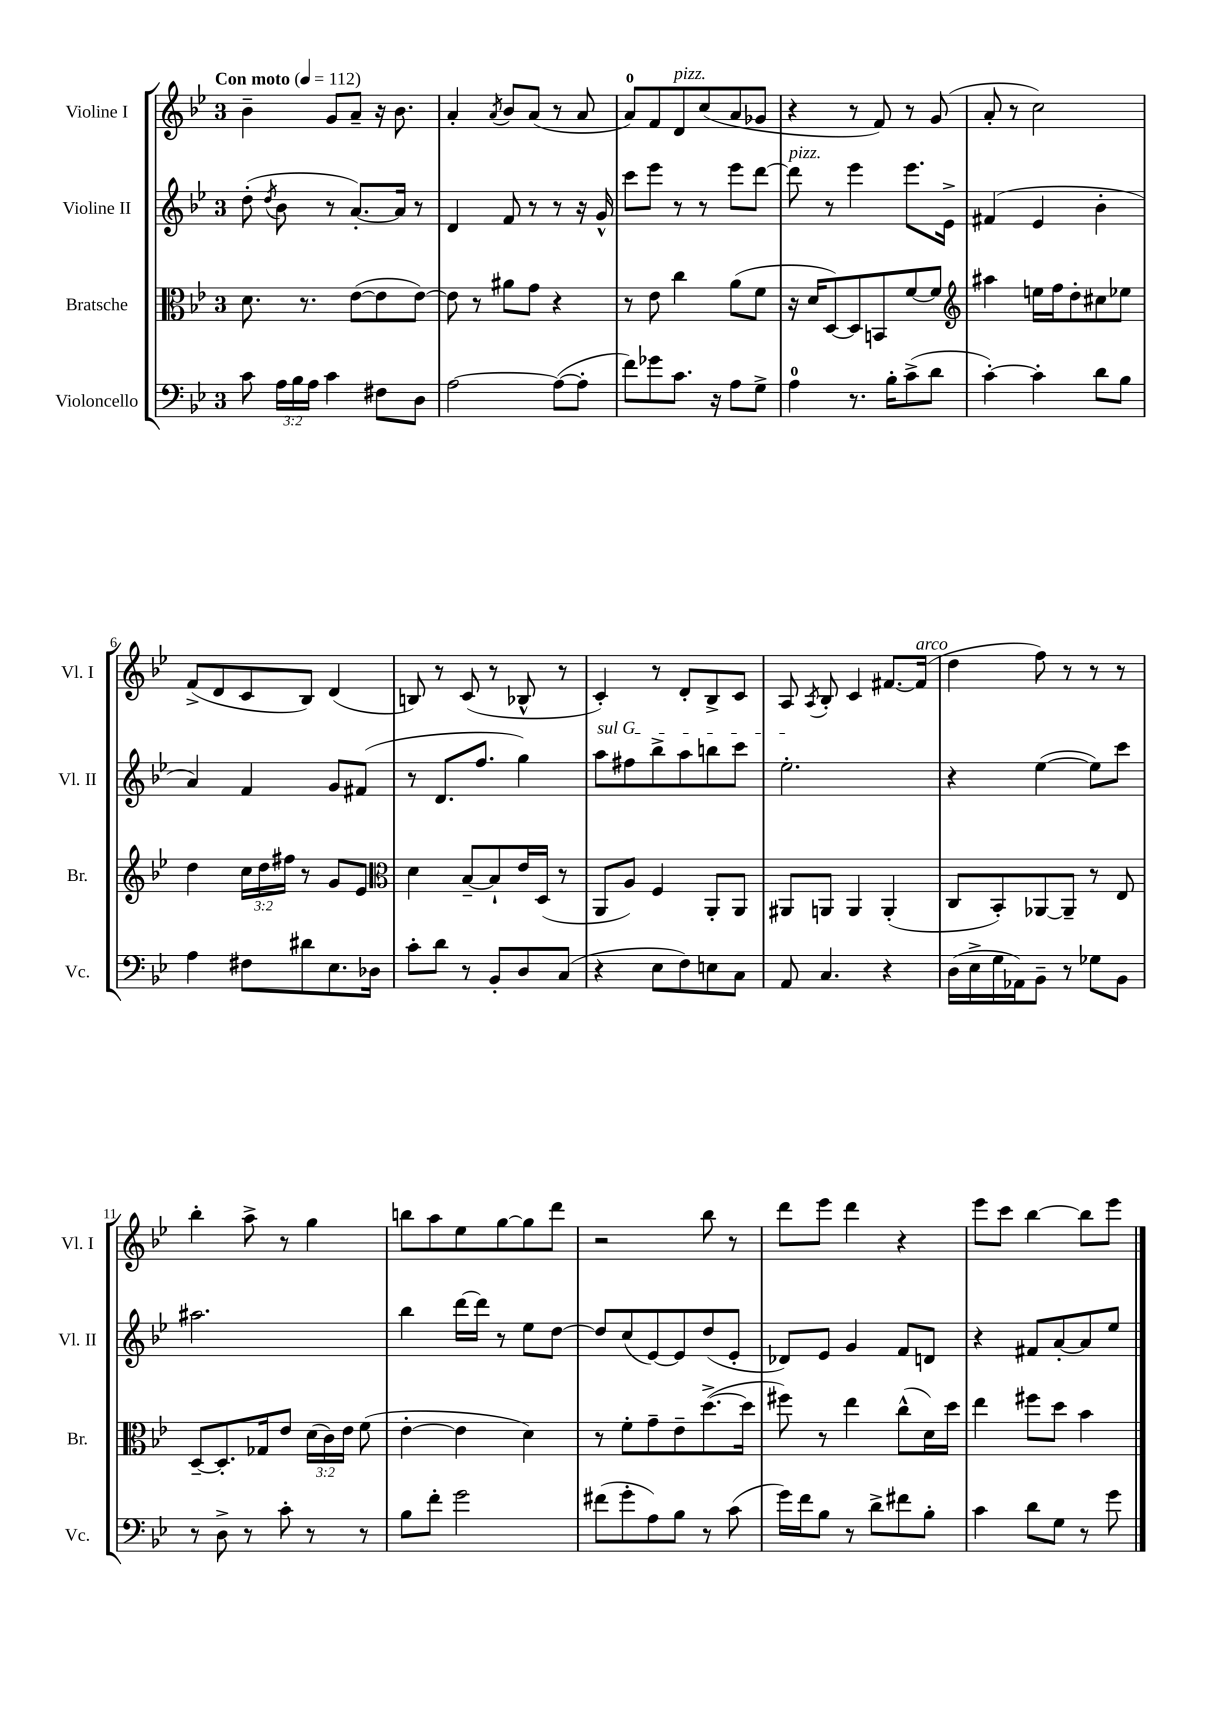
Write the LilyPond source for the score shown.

<<
\new StaffGroup <<
\new Staff = "s0" \with { instrumentName = "Violine I" shortInstrumentName = "Vl. I" } {
    \clef treble \key bes \major \once \override Staff.TimeSignature.style = #'single-digit \time 3/4 \tempo "Con moto" 4 = 112
    \autoBeamOff bes'4-- g'8[ a'8]-- r16 bes'8. |
    a'4-. \acciaccatura { a'8 } bes'8[ a'8]( r8 a'8 |
    a'8[-0) f'8 d'8^\markup { \italic "pizz." } c''8( a'8 ges'8] |
    r4 r8 f'8) r8 g'8( |
    a'8-. r8 c''2) |
    f'8[->( d'8 c'8 bes8]) d'4( |
    b8) r8 c'8( r8 bes8-^ r8 |
    c'4-.) r8 d'8[-. bes8-> c'8] |
    a8 \acciaccatura { a8 } bes8-. c'4 fis'8.[~ fis'16]^\markup { \italic "arco" }( |
    d''4 f''8) r8 r8 r8 |
    bes''4-. a''8-> r8 g''4 |
    b''8[ a''8 ees''8 g''8~ g''8 d'''8] |
    r2 bes''8 r8 |
    d'''8[ ees'''8] d'''4 r4 |
    ees'''8[ c'''8] bes''4~ bes''8[ ees'''8] \bar "|." |
}
\new Staff = "s1" \with { instrumentName = "Violine II" shortInstrumentName = "Vl. II" } {
    \clef treble \key bes \major \once \override Staff.TimeSignature.style = #'single-digit \time 3/4
    \autoBeamOff d''8-.( \acciaccatura { d''8 } bes'8 r8 a'8.[~-.) a'16] r8 |
    d'4 f'8 r8 r8 r16 g'16-^ |
    c'''8[ ees'''8] r8 r8 ees'''8[ d'''8]~ |
    d'''8^\markup { \italic "pizz." } r8 ees'''4 ees'''8.[ ees'16]-> |
    fis'4( ees'4 bes'4-. |
    a'4) f'4 g'8[ fis'8]( |
    r8 d'8.[ f''8.] g''4) |
    \once \override TextSpanner.bound-details.left.text = \markup { \italic "sul G" } a''8[\startTextSpan fis''8 bes''8-> a''8 b''8 c'''8] |
    ees''2.-.\stopTextSpan |
    r4 ees''4~( ees''8[) c'''8] |
    ais''2. |
    bes''4 d'''16[~ d'''16] r8 ees''8[ d''8]~ |
    d''8[ c''8( ees'8~) ees'8 d''8( ees'8]-. |
    des'8[) ees'8] g'4 f'8[ d'8] |
    r4 fis'8[ a'8~-. a'8 ees''8] \bar "|." |
}
\new Staff = "s2" \with { instrumentName = "Bratsche" shortInstrumentName = "Br." } {
    \clef alto \key bes \major \once \override Staff.TimeSignature.style = #'single-digit \time 3/4 \override Staff.TupletNumber.text = #tuplet-number::calc-fraction-text
    \autoBeamOff d'8. r8. ees'8[~( ees'8 ees'8]~) |
    ees'8 r8 ais'8[ g'8] r4 |
    r8 ees'8 c''4 a'8[( f'8] |
    r16 d'16[ d8~) d8 b,8 f'8~ f'8] |
    \clef treble ais''4 e''16[ f''16 d''8-. cis''8 ees''8] |
    d''4 \tuplet 3/2 { c''16[ d''16 fis''16] } r8 g'8[ ees'8] |
    \clef alto d'4 bes8[~-- bes8-! ees'16 d16]( r8 |
    a,8[ a8]) f4 a,8[-. a,8] |
    ais,8[ a,8] a,4 a,4-.( |
    c8[ bes,8-.) aes,8~ aes,8]-- r8 ees8 |
    d8[~-- d8.-. ges16 ees'8] \tuplet 3/2 { d'16[( c'16) ees'16] } f'8( |
    ees'4~-. ees'4 d'4) |
    r8 f'8[-. g'8-- ees'8-- d''8.~->( d''16] |
    fis''8) r8 ees''4 c''8[-^( d'16) d''16] |
    ees''4 fis''8[ d''8] bes'4 \bar "|." |
}
\new Staff = "s3" \with { instrumentName = "Violoncello" shortInstrumentName = "Vc." } {
    \clef bass \key bes \major \once \override Staff.TimeSignature.style = #'single-digit \time 3/4 \override Staff.TupletNumber.text = #tuplet-number::calc-fraction-text
    \autoBeamOff c'8 \tuplet 3/2 { a16[ bes16 a16] } c'4 fis8[ d8] |
    a2~ a8[~( a8]-. |
    f'8[) ges'8 c'8.] r16 a8[ g8]-> |
    a4-0 r8. bes16[-. c'8->( d'8] |
    c'4~-.) c'4-. d'8[ bes8] |
    a4 fis8[ dis'8 ees8. des16] |
    c'8[-. d'8] r8 bes,8[-. d8 c8]( |
    r4 ees8[ f8) e8 c8] |
    a,8 c4. r4 |
    d16[( ees16-> g16 aes,16) bes,8]-- r8 ges8[ bes,8] |
    r8 d8-> r8 c'8-. r8 r8 |
    bes8[ f'8]-. g'2 |
    fis'8[( g'8-. a8) bes8] r8 c'8( |
    g'16[) f'16 bes8] r8 d'8[-> fis'8 bes8]-. |
    c'4 d'8[ g8] r8 g'8 \bar "|." |
}
>>
>>
